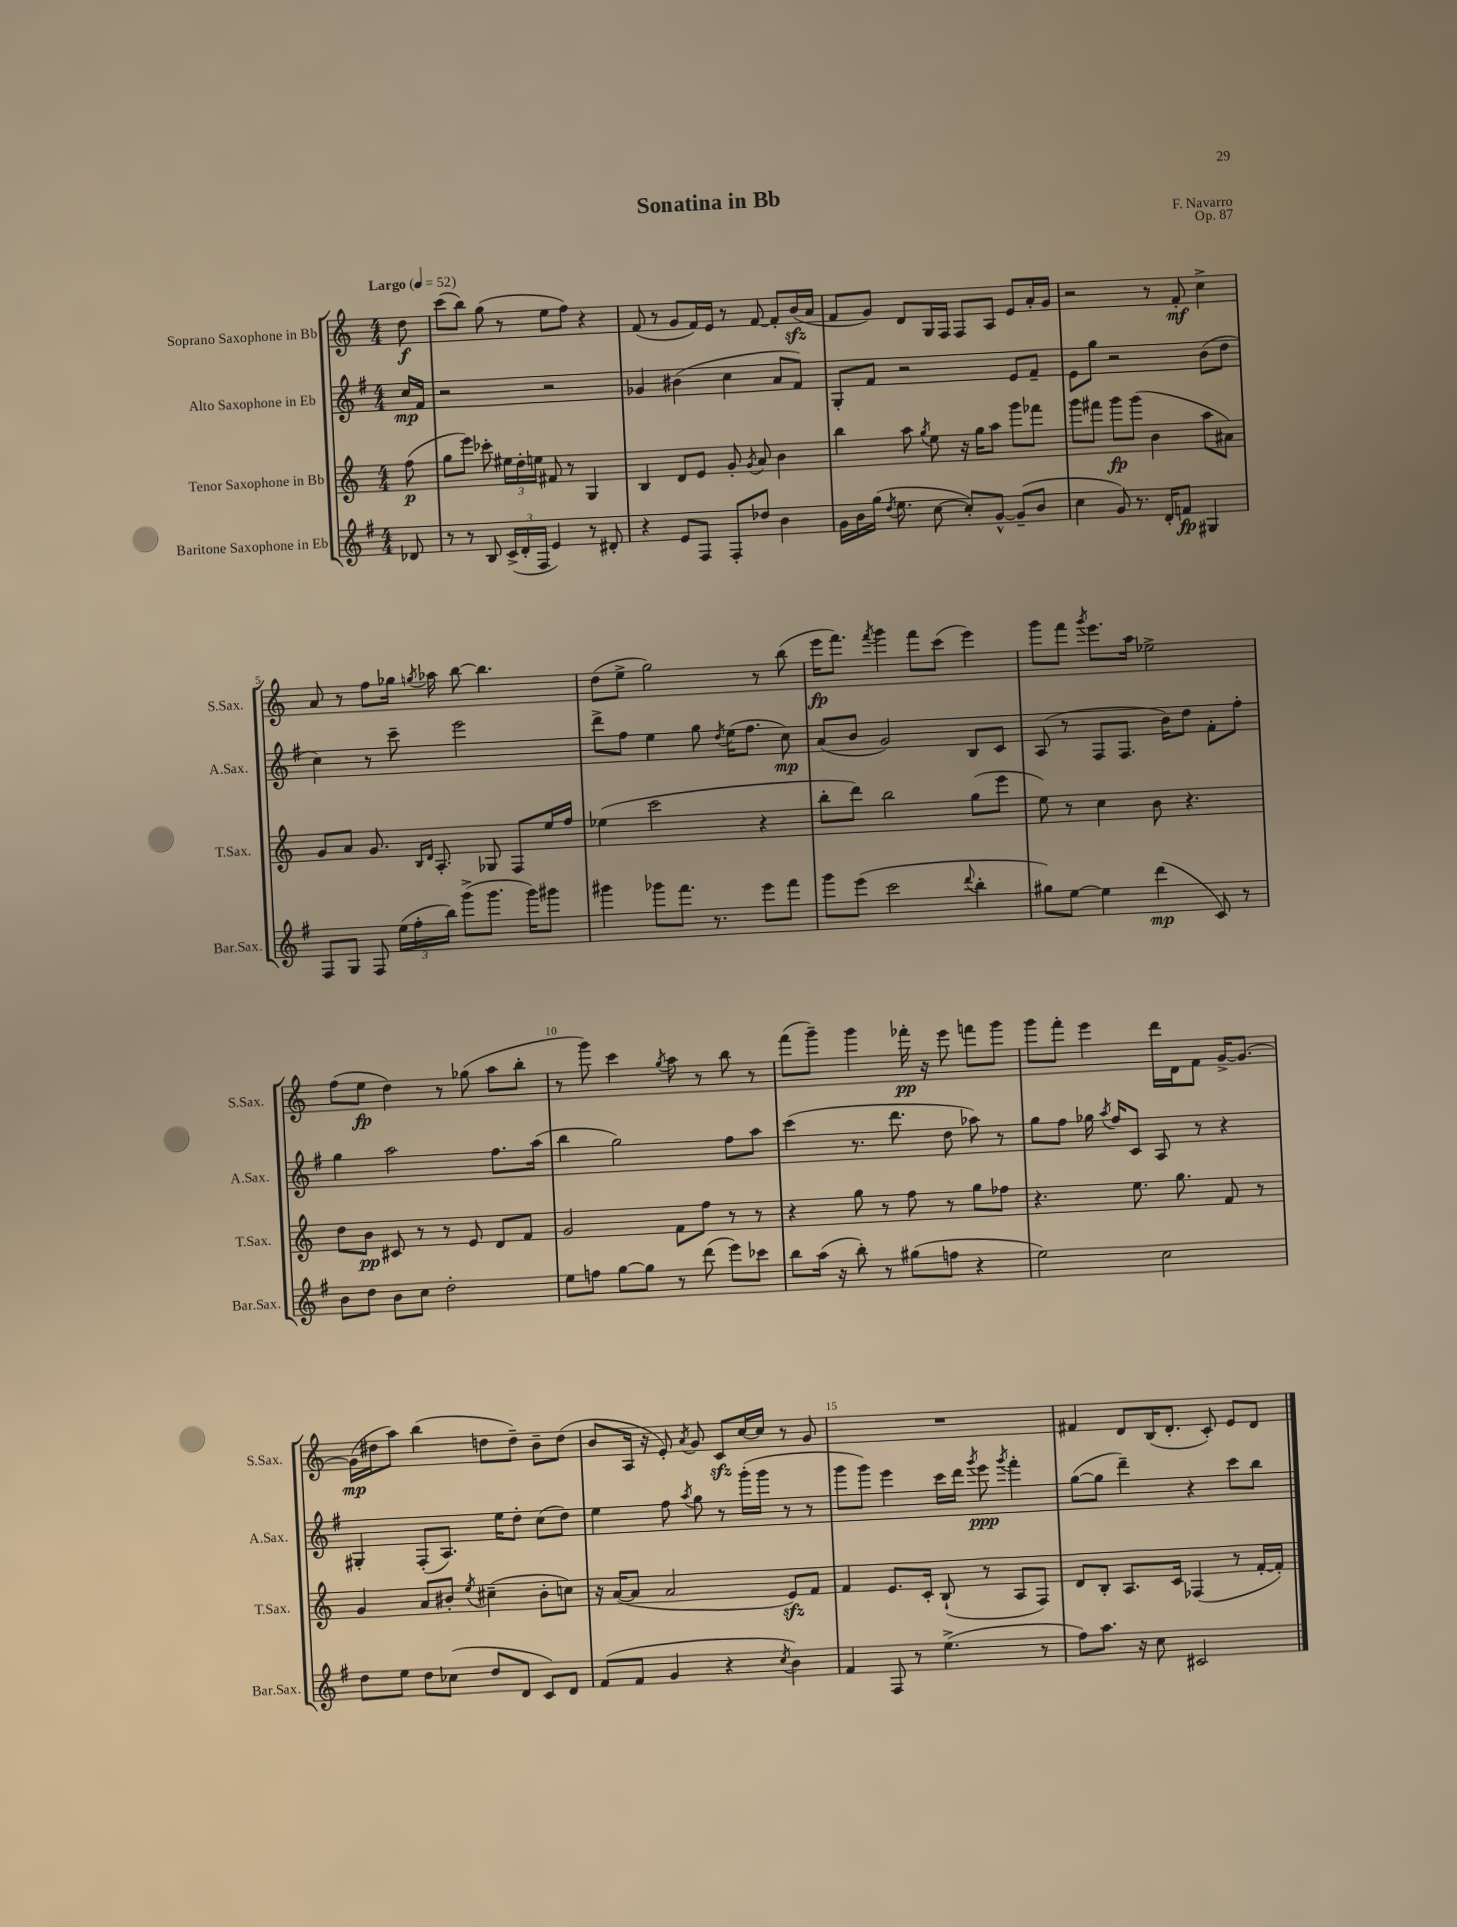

**kern	**kern	**kern	**kern
*staff4	*staff3	*staff2	*staff1
*clefG2	*clefG2	*clefG2	*clefG2
*k[f#]	*k[]	*k[f#]	*k[]
*M4/4	*M4/4	*M4/4	*M4/4
*MM52	*MM52	*MM52	*MM52
8d-/	(8ff\	16cc/LL	8dd\
.	.	16f#/JJ	.
=	=	=	=
8r	8gg\L	2r	(8ccc\L
8r	8eee\J)	.	8bb\J)
8B/	8ccc-'\	.	(8gg\
(24c^/LL	24ee#\LL	.	8r
24d'/	24dd'\	.	.
24F#/JJ	24ee\JJ	.	.
4e/)	8f#/	2r	8ee\L
.	8r	.	8ff\J)
8r	4G/	.	4r
8d#'/	.	.	.
=	=	=	=
4r	4B/	4g-/	(8f/
.	.	.	8r
8e/L	8d/L	(4b#\	8g/L
8F#/J	8e/J	.	16f/L)
.	.	.	16e/JJ
8F#'/L	8g'/	4cc\	8r
.	8qg/	.	.
8dd-/J	8a/	.	[8f/
4b\	4b\	8a/L	8f'/]L
.	.	8f#/J)	(16b/L
.	.	.	16a/JJ
=	=	=	=
16g\LL	4bb\	8G'/L	8f/L
16b\	.	.	.
(16gg\JJ	.	8f#/J	8g/J)
8qdd/	.	.	.
8.ee\	.	.	.
.	8aa\	2r	8d/L
.	8qgg/	.	.
[8cc\	8ee\	.	16G/L
.	.	.	16F/JJ
8cc'/]L)	16r	.	8F/L
.	16gg\LK	.	.
[8g^^/J	8aa\J	.	8A/J
(8g~/]L	8ggg\L	8e/L	8e/L
8b/J	8fff-\J	8f#~/J	16a'/L
.	.	.	16g/JJ
=	=	=	=
4cc\	8ggg\L	8e\L	2r
.	8fff#\J	8gg\J	.
8g/)	8ggg\L	2r	.
8.r	(8ggg\J	.	.
.	4b\	.	8r
16d'/LK	.	.	.
8f/J	.	.	8f'/
4G#/	8aa\L	(8b\L	4cc^\
.	8a#\J)	8dd\J	.
=	=	=	=
8F#/L	8g/L	4cc\)	8a/
8G/J	8a/J	.	8r
8F#/	8.g/	8r	8ff\L
(24ee\LL	.	8ccc~\	16gg-\Jk
24ff#'\	.	.	.
.	16qqB/LL	.	.
.	16qqd/JJ	.	8qgg/
.	8.A'/	.	16aa-\
24bb\JJ)	.	.	.
(8ggg^\L	.	2eee\	[8bb\
8.ggg\J	8G-/	.	4.bb\]
.	8F/L	.	.
16ggg\LK)	.	.	.
8ggg#\J	16ee/L	.	.
.	16ff/JJ	.	.
=	=	=	=
4ggg#\	(4ee-\	8ddd^\L	(8dd\L
.	.	8ff#\J	8ee^\J
8ggg-\L	2ccc\	4ee\	2gg\)
8.fff#\J	.	.	.
.	.	8gg\	.
8.r	.	.	.
.	.	8qdd/	.
.	.	(16ee\LK	.
.	.	8.ff#\J	.
8eee\L	4r	.	8r
8fff#\J	.	8cc\)	(8bb\
=	=	=	=
8ggg\L	8bb'\L	(8a/L	16eee\LK
.	.	.	8.fff\J)
(8eee\J	8ddd\J)	8b/J	.
.	.	.	8qfff/
2ccc\	2bb\	2g/)	4ggg\
.	.	.	8fff\L
.	.	.	(8ccc\J
8qqddd/	.	.	.
4bb'\	(8gg\L	8B/L	4eee\)
.	8eee\J	8c/J	.
=	=	=	=
8gg#\L)	8ee\)	(8A/	8ggg\L
[8ee\J	8r	8r	8fff\J
.	.	.	8qggg/
4ee\]	4cc\	8F#/L	8.eee\L
.	.	8.F#/J	.
.	.	.	16aa\Jk
(4ddd\	8b\	.	2ee-^\
.	.	16b\LK)	.
.	4.r	8dd\J	.
8c/)	.	8f#'\L	.
8r	.	8ff#'\J	.
=	=	=	=
8b\L	8dd\L	4gg\	(8ff\L
8dd\J	8b\J	.	8ee\J
8b\L	8c#/	2aa\	4dd\)
8cc\J	8r	.	.
2dd'\	8r	.	8r
.	8e/	.	(8gg-\
.	8d/L	8.ff#\L	8aa\L
.	8f/J	.	8bb'\J
.	.	(16aa\Jk	.
=	=	=	=
8ee\L	2g/	4bb\	8r
8ff\J	.	.	8ggg\)
[8gg\L	.	2gg\)	4ccc\
8gg\]J	.	.	.
.	.	.	8qgg/
8r	8f\L	.	8aa\
(8ddd\	8ff\J	.	8r
8eee\L)	8r	8ff#\L	8bb\
8ccc-\J	8r	8aa\J	8r
=	=	=	=
8bb\L	4r	(4ccc\	(8fff\L
(16aa\Jk	.	.	8ggg~\J)
16r	.	.	.
8bb'\)	8gg\	8.r	4ggg\
8r	8r	.	.
.	.	8.ddd\	.
(8gg#\L	8ff\	.	16fff-'\
.	.	.	16r
8ff\J	8r	8dd\	8eee\
4r	8gg\L	8aa-\)	8fff\L
.	8ff-\J	8r	8ggg\J
=	=	=	=
2ee\)	4.r	8gg\L	8ggg\L
.	.	8ff#\J	8fff'\J
.	.	16gg-\	4eee\
.	.	8qaa/	.
.	.	16ff#/LK	.
.	8.ee\	8c/J	.
2cc\	.	8A/	16ddd\LL
.	8.gg\	.	16d\J
.	.	8r	8f\J
.	8f/	4r	[16g^/LK
.	.	.	8.g/_J
.	8r	.	.
=	=	=	=
8dd\L	4g/	4G#'/	(16g\]LL
.	.	.	16dd#\J
8ee\J	.	.	8aa\J)
8dd\L	8a/L	(8F#'/L	(4bb\
(8cc-\J	8b#'/J	8.A/J)	.
.	8qee/	.	.
8dd/L	(4cc#~\	.	8dd\L
.	.	16ee\LK	.
8d/J	.	8dd'\J	8dd~\J)
8c/L)	8b#'\L	(8cc\L	8b~\L
8d/J	8cc\J)	8dd\J)	(8dd\J
=	=	=	=
(8f#/L	16r	4ee\	8b/L
.	([16a/LK	.	.
8f#/J	8a/]J	.	16A/Jk
.	.	.	16r
4g/	2a/	8ff#\	8e'/)
.	.	8qaa/	8qa/
.	.	8gg\	8g/
4r	.	8r	8c/L
.	.	(16ggg'\LL	[16cc/L
.	.	16ggg\JJ	16cc/]JJ
8qcc/	.	.	.
4b\)	8e/L)	8r	8r
.	8f/J	8r	8g/
=	=	=	=
4f#/	4f/	8ggg\L	1r
.	.	8ggg\J)	.
8F#/	8.e/L	4eee\	.
8r	.	.	.
.	16c'/Jk	.	.
(4.ee^\	(8B`/	16ccc\LL	.
.	.	16ddd\JJ	.
.	.	8qggg/	.
.	8r	8eee\	.
.	.	8qggg/	.
.	8A/L	4fff#'\	.
8r	8F/J)	.	.
=	=	=	=
8ff#\L)	8d/L	([8gg\L	4f#/
8.aa\J	8B'/J	8gg\]J	.
.	8.A/L	4ddd~\)	8d/L
16r	.	.	.
8cc\	.	.	(16B/K
.	16c/Jk	.	8.d'/J
2c#/	(4F-/	4r	.
.	.	.	8c'/)
.	8r	8ccc\L	8e/L
.	[16f'/LL	8bb\J	8d/J
.	16f'/]JJ)	.	.
==	==	==	==
*-	*-	*-	*-
